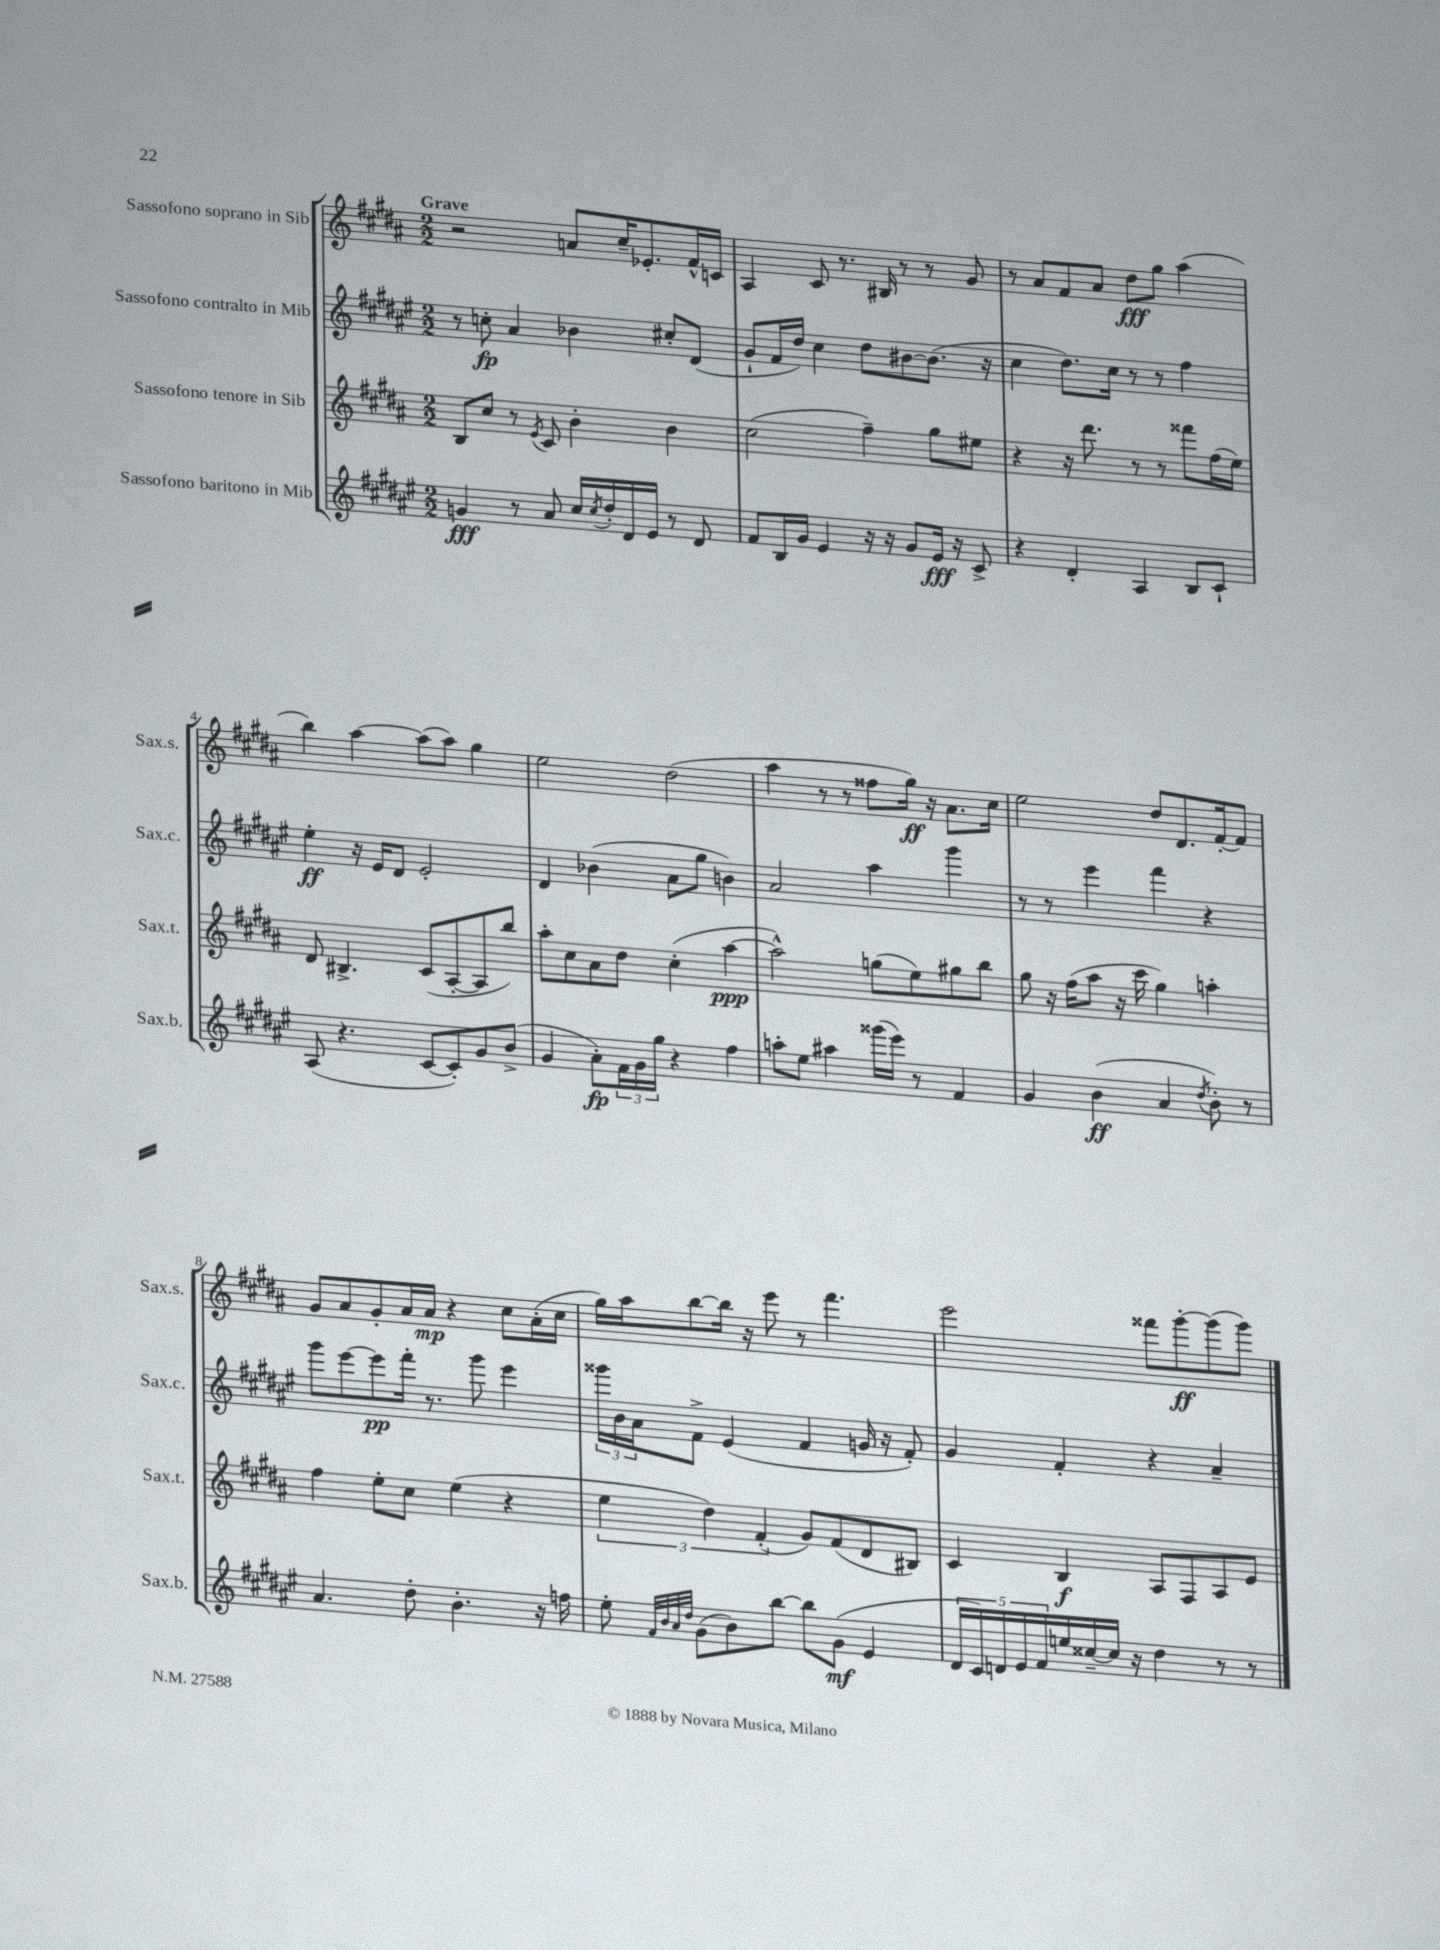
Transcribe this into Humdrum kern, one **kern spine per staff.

**kern	**dynam	**kern	**dynam	**kern	**dynam	**kern	**dynam
*part4	*part4	*part3	*part3	*part2	*part2	*part1	*part1
*staff4	*staff4	*staff3	*staff3	*staff2	*staff2	*staff1	*staff1
*I"Sassofono baritono in Mib	*	*I"Sassofono tenore in Sib	*	*I"Sassofono contralto in Mib	*	*I"Sassofono soprano in Sib	*
*I'Sax.b.	*	*I'Sax.t.	*	*I'Sax.c.	*	*I'Sax.s.	*
*clefG2	*	*clefG2	*	*clefG2	*	*clefG2	*
*k[f#c#g#d#a#e#]	*	*k[f#c#g#d#a#]	*	*k[f#c#g#d#a#e#]	*	*k[f#c#g#d#a#]	*
*M2/2	*	*M2/2	*	*M2/2	*	*M2/2	*
=1	=1	=1	=1	=1	=1	=1	=1
!	!	!	!	!	!	!LO:TX:a:B:t=Grave	!
4gn/	fff	8B/L	.	8r	.	2r	.
.	.	8cc#/J	.	8ccn'\	fp	.	.
8r	.	8r	.	4a#/	.	.	.
.	.	8qe/	.	.	.	.	.
8a#/	.	8c#/	.	.	.	.	.
16cc#/LL	.	4b'\	.	4b-X\	.	8an/L	.
8qcc#/	.	.	.	.	.	.	.
16dd#'/	.	.	.	.	.	.	.
16d#/	.	.	.	.	.	16cc#~/K	.
16e#/JJ	.	.	.	.	.	8.e-X'/	.
8r	.	4b\	.	8cc#X'/L	.	.	.
8d#/	.	.	.	(8d#/J	.	16f#^^/L	.
.	.	.	.	.	.	16cn/JJ	.
=2	=2	=2	=2	=2	=2	=2	=2
8f#/L	.	(2cc#\	.	8g#`/L	.	4A#/	.
16B/L	.	.	.	16f#/L	.	.	.
16g#/JJ	.	.	.	16dd#/JJ)	.	.	.
4e#/	.	.	.	4cc#\	.	8c#/	.
.	.	.	.	.	.	8.r	.
16r	.	4ff#~\)	.	8dd#\L	.	.	.
16r	.	.	.	.	.	16B#X/	.
8g#/L	.	.	.	[8b#X\	.	8r	.
16e#/Jk	fff	8gg#\L	.	(8.b#\J]	.	8r	.
16r	.	.	.	.	.	.	.
8c#^/	.	8ee#X\J	.	.	.	8g#/	.
.	.	.	.	16r	.	.	.
=3	=3	=3	=3	=3	=3	=3	=3
4r	.	4r	.	4cc#\	.	8r	.
.	.	.	.	.	.	8a#/L	.
4d#'/	.	16r	.	8.dd#\L)	.	8f#/	.
.	.	8.ddd#\	.	.	.	.	.
.	.	.	.	.	.	8a#/J	.
.	.	.	.	16cc#\Jk	.	.	.
4A#/	.	8r	.	8r	.	8dd#\L	fff
.	.	8r	.	8r	.	8gg#\J	.
8B/L	.	8fff##X\L	.	4ff#\	.	(4aa#\	.
8c#`/J	.	(16ff#\L	.	.	.	.	.
.	.	16ee\JJ)	.	.	.	.	.
!!LO:LB:g=z
=4	=4	=4	=4	=4	=4	=4	=4
(8A#/	.	8d#/	.	4ee#'\	ff	4bb\)	.
4.r	.	4.B#X^/	.	.	.	.	.
.	.	.	.	16r	.	[4aa#\	.
.	.	.	.	16e#/KL	.	.	.
.	.	.	.	8d#/J	.	.	.
[8c#/L	.	(8c#/L	.	2e#'/	.	(8aa#\L]	.
8c#'/])	.	[8A#'/	.	.	.	8aa#\J)	.
8g#/	.	8A#/]	.	.	.	4gg#\	.
(8b^/J	.	8bb/J)	.	.	.	.	.
=5	=5	=5	=5	=5	=5	=5	=5
4g#/	.	8aa#'\L	.	4d#/	.	2ee\	.
.	.	8cc#\	.	.	.	.	.
8a#'\L)	fp	8a#\	.	(4b-X\	.	.	.
24f#\L	.	8dd#\J	.	.	.	.	.
24g#\	.	.	.	.	.	.	.
24gg#\JJ	.	.	.	.	.	.	.
4r	.	(4cc#'\	.	8a#\L	.	(2dd#\	.
.	.	.	.	8gg#\J	.	.	.
4ff#\	.	[4aa#\	ppp	4bn\)	.	.	.
=6	=6	=6	=6	=6	=6	=6	=6
8aan'\L	.	2aa#^^\])	.	2a#/	.	4aa#\	.
8ee#\J	.	.	.	.	.	.	.
4aa#X\	.	.	.	.	.	8r	.
.	.	.	.	.	.	8r	.
(16ggg##X\LL	.	(8ggn\L	.	4aa#\	.	8ff##X\L	.
16eee#\JJ)	.	.	.	.	.	.	.
8r	.	8ee\)	.	.	.	16gg#\Jk)	ff
.	.	.	.	.	.	16r	.
4f#/	.	8gg#X\	.	4ggg#\	.	8.a#\L	.
.	.	8bb\J	.	.	.	.	.
.	.	.	.	.	.	16cc#\Jk	.
=7	=7	=7	=7	=7	=7	=7	=7
4g#/	.	8gg#\	.	8r	.	2ee\	.
.	.	16r	.	8r	.	.	.
.	.	(16ff#\KL	.	.	.	.	.
(4b\	ff	8aa#\J	.	4eee#\	.	.	.
.	.	16r	.	.	.	.	.
.	.	16ccc#\	.	.	.	.	.
4a#/	.	4gg#\)	.	4fff#\	.	8dd#/L	.
.	.	.	.	.	.	8.d#/	.
8qdd#/	.	.	.	.	.	.	.
8b'\)	.	4aan'\	.	4r	.	.	.
.	.	.	.	.	.	[16f#'/k	.
8r	.	.	.	.	.	8f#/J]	.
!!LO:LB:g=z
=8	=8	=8	=8	=8	=8	=8	=8
4.a#/	.	4ff#\	.	8ggg#\L	.	8g#/L	.
.	.	.	.	[8eee#\	.	8a#/	.
.	.	8ee'\L	.	8eee#\]	pp	8g#'/	.
8dd#'\	.	8cc#\J	.	16fff#'\Jk	.	16a#/L	.
.	.	.	.	8.r	.	16a#/JJ	mp
4.b'\	.	(4ee\	.	.	.	4r	.
.	.	.	.	8ggg#\	.	.	.
.	.	4r	.	4eee#\	.	8cc#\L	.
16r	.	.	.	.	.	(16a#'\L	.
16ffn\	.	.	.	.	.	16cc#\JJ	.
=9	=9	=9	=9	=9	=9	=9	=9
8ee#'\	.	6ee\	.	24ggg##X\LL	.	16gg#\LL)	.
.	.	.	.	24b\	.	.	.
.	.	.	.	.	.	16aa#\J	.
.	.	.	.	24a#\J	.	.	.
32qqf#/LLL	.	.	.	.	.	.	.
32qqb/	.	.	.	.	.	.	.
32qqa#/	.	.	.	.	.	.	.
32qqdd#/JJJ	.	.	.	.	.	.	.
(8g#\L	.	.	.	8f#^\J	.	[8bb\	.
.	.	6dd#\)	.	.	.	.	.
8b\)	.	.	.	(4e#/	.	16bb\Jk]	.
.	.	.	.	.	.	16r	.
.	.	(6f#'/	.	.	.	.	.
[8bb\J	.	.	.	.	.	8eee\	.
8bb\L]	.	8g#/L)	.	4f#/	.	8r	.
(8g#\J	mf	(8f#/	.	.	.	4.fff#\	.
4e#/	.	8d#/	.	16gn/	.	.	.
.	.	.	.	16r	.	.	.
.	.	8B#X/J)	.	8f#'/)	.	.	.
=10	=10	=10	=10	=10	=10	=10	=10
20d#/LL	.	4c#/	.	4g#/	.	2eee\	.
20c#/)	.	.	.	.	.	.	.
20dn/	.	.	.	.	.	.	.
20e#/	.	.	.	.	.	.	.
20f#/	.	.	.	.	.	.	.
16een/	.	4B/	f	4f#'/	.	.	.
[16cc##X~/	.	.	.	.	.	.	.
16cc##/JJ]	.	.	.	.	.	.	.
16r	.	.	.	.	.	.	.
4dd#\	.	8A#/L	.	4r	.	8fff##X\L	.
.	.	8F#/	.	.	.	[8ggg#'\	ff
8r	.	8A#/	.	4a#~/	.	(8ggg#\]	.
8r	.	8e/J	.	.	.	8ggg#\J)	.
==	==	==	==	==	==	==	==
*-	*-	*-	*-	*-	*-	*-	*-
